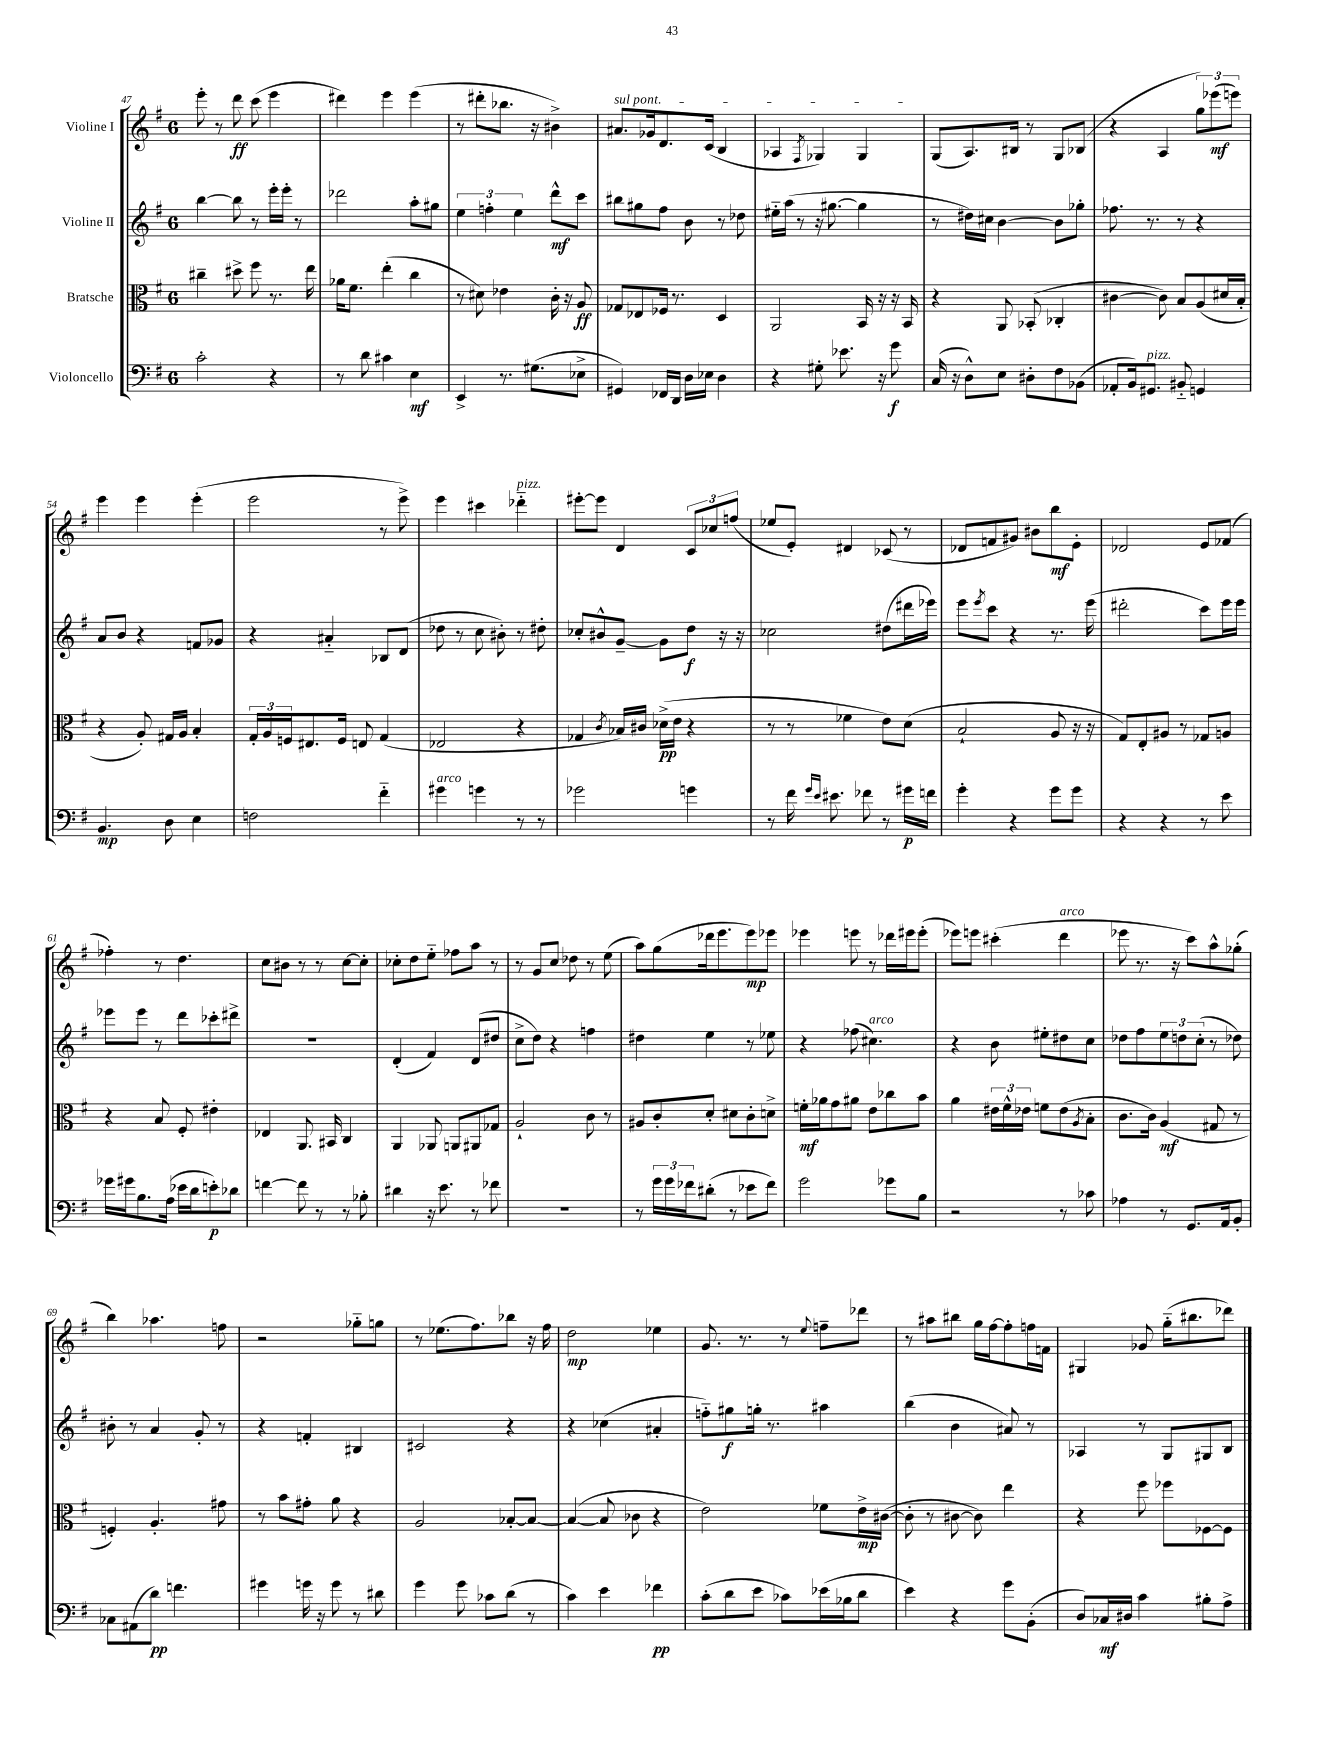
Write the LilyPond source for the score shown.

<<
\new StaffGroup <<
\new Staff = "s0" \with { instrumentName = "Violine I" } {
    \clef treble \key g \major \once \override Staff.TimeSignature.style = #'single-digit \time 6/8
    e'''8-. r8 d'''8\ff c'''8( e'''4 |
    dis'''4) e'''4 e'''4( |
    r8 dis'''8-. bes''8. r16 bis'4->) |
    \once \override TextSpanner.bound-details.left.text = \markup { \italic "sul pont." } ais'8.\startTextSpan ges'16 d'8. c'16( b4 |
    aes4 \acciaccatura { fis8 } ges4) ges4\stopTextSpan |
    g8( a8.) bis16 r8 g8 bes8( |
    r4 a4 \tuplet 3/2 { g''8) ees'''8\mf( e'''8) } |
    e'''4 e'''4 e'''4-.( |
    e'''2 r8 e'''8->) |
    e'''4 cis'''4 des'''4-_^\markup { \italic "pizz." } |
    eis'''8~-. eis'''8 d'4 \tuplet 3/2 { c'8 ces''8 f''8( } |
    ees''8 e'8-.) dis'4 ces'8( r8 |
    des'8 f'8 gis'8) bis'8 b''8\mf e'8-. |
    des'2 e'8 fes'8( |
    fes''4-.) r8 d''4. |
    c''8 bis'8 r8 r8 c''8~ c''8-. |
    ces''8-. d''8 e''8-_ fes''8 a''8 r8 |
    r8 g'8 c''8 des''8 r8 e''8( |
    a''8) g''8( des'''16 e'''8. e'''8\mp) ees'''8 |
    ees'''4 e'''8 r8 des'''16 eis'''16 eis'''8-.( |
    ees'''8) e'''8 cis'''4-.( d'''4^\markup { \italic "arco" } |
    ees'''8 r8. r16 c'''8) a''8-^ ges''8-.( |
    b''4) aes''4. f''8 |
    r2 ges''8-_ g''8 |
    r8 ees''8.( fis''8.) bes''8 r16 fis''16 |
    d''2\mp ees''4 |
    g'8. r8. r8 \appoggiatura { e''8 } f''8-- des'''8 |
    r8 ais''8 bis''8 g''16 fis''16~ fis''8-. f''16 f'16 |
    gis4 ges'8 g''16-_( bis''8. des'''8) \bar "|." |
}
\new Staff = "s1" \with { instrumentName = "Violine II" } {
    \clef treble \key g \major \once \override Staff.TimeSignature.style = #'single-digit \time 6/8
    b''4~ b''8 r8 e'''16-. e'''16-. r8 |
    des'''2 a''8-. gis''8 |
    \tuplet 3/2 { e''4 f''4-. e''4 } d'''8-^\mf c'''8 |
    bis''8 gis''8 fis''8 b'8 r8 des''8 |
    eis''16-_ a''16( r8 r16 gis''8.~ gis''4 |
    r8 dis''16) cis''16 b'4~ b'8 ges''8-. |
    fes''8. r8. r8 r4 |
    a'8 b'8 r4 f'8 ges'8 |
    r4 ais'4-_ bes8 d'8( |
    des''8 r8 c''8 bis'8-.) r8 dis''8-. |
    ces''8-. bis'8-^ g'8~-- g'8 d''8\f r16 r16 |
    ces''2 dis''8( dis'''16 ees'''16) |
    e'''8 \acciaccatura { e'''8 } c'''8 r4 r8. e'''16( |
    dis'''2-. c'''8) e'''16 e'''16 |
    ees'''8 ees'''8 r8 d'''8 ces'''8-. dis'''8-> |
    R2. |
    d'4-.( fis'4) d'8( dis''8 |
    c''8-> d''8) r4 f''4 |
    dis''4 e''4 r8 ees''8 |
    r4 fes''8( cis''4.^\markup { \italic "arco" }) |
    r4 b'8 eis''8-. dis''8 c''8 |
    des''8 fis''8 \tuplet 3/2 { e''8 d''8 c''8-.( } r8 des''8) |
    bis'8-. r8 a'4 g'8-. r8 |
    r4 f'4-. bis4 |
    cis'2 r4 |
    r4 ces''4( ais'4-. |
    f''8-_) gis''8\f g''16-. r8. ais''4 |
    b''4( b'4 ais'8) r8 |
    aes4 r8 g8 gis8 b8 \bar "|." |
}
\new Staff = "s2" \with { instrumentName = "Bratsche" } {
    \clef alto \key g \major \once \override Staff.TimeSignature.style = #'single-digit \time 6/8
    cis''4-- dis''8-> fis''8 r8. e''16 |
    aes'16 fis'8. e''4-.( c''4 |
    r8 dis'8) ees'4 c'16-. r16 a8\ff |
    ges8 ees8 fes16 r8. d4 |
    a,2 b,16 r16 r16 b,16 |
    r4 a,8 bes,8-.( ces4-. |
    cis'4~ cis'8) b8 a8( dis'16 b16-. |
    r4 a8-.) gis16 a16 b4-. |
    \tuplet 3/2 { g16-. a16 f16 } eis8. f16 e8 g4( |
    ees2 r4 |
    ges4 \acciaccatura { c'8 } bes16) cis'16 des'16->\pp( e'16 r4 |
    r8 r8 fes'4 e'8) d'8( |
    b2-! a8 r16 r16 |
    g8) e8-. ais8 r8 ges8 a8 |
    r4 b8 fis8-. eis'4-. |
    ees4 a,8. bis,16 c4 |
    a,4 aes,8 a,8 ais,8 ges8 |
    a2-! c'8 r8 |
    ais8 c'8-. d'8-. dis'8 c'8-. d'8-> |
    f'16-.\mf aes'16 g'8 ais'8 e'8 ces''8 b'8 |
    a'4 \tuplet 3/2 { eis'16 fis'16-^ ees'16 } f'8 ees'8( \acciaccatura { a8 } b8-. |
    c'8. c'16) a4\mf( gis8 r8 |
    f4-.) a4.-. gis'8 |
    r8 b'8 gis'8-. a'8 r4 |
    a2 bes8~-. bes8~ |
    bes4~( bes8 ces'8 r4 |
    e'2) fes'8 e'16->\mp cis'16~( |
    cis'8-. r8 cis'8~ cis'8) e''4 |
    r4 fis''8 fes''8 fes8~ fes8 \bar "|." |
}
\new Staff = "s3" \with { instrumentName = "Violoncello" } {
    \clef bass \key g \major \once \override Staff.TimeSignature.style = #'single-digit \time 6/8
    c'2-. r4 |
    r8 d'8 cis'4 e4\mf |
    e,4-> r8. gis8.( ees8-> |
    gis,4) fes,16 d,16 d16 ees16 d4 |
    r4 gis8-. ees'8. r16 g'8\f |
    c16( r16 d8-^) e8 dis8-. fis8 bes,8( |
    aes,8-. b,16) gis,8.^\markup { \italic "pizz." } bis,8-_ g,4 |
    b,4.\mp d8 e4 |
    f2 fis'4-_ |
    gis'4^\markup { \italic "arco" } g'4 r8 r8 |
    ges'2 g'4 |
    r8 fis'16 \grace { g'16 e'16 } eis'8. fes'8 r8 gis'16\p f'16 |
    g'4-. r4 g'8 g'8 |
    r4 r4 r8 e'8 |
    ges'16 gis'16 b8. a16( ees'16 d'16 e'8-.\p) des'8 |
    f'4~ f'8 r8 r8 bes8-. |
    dis'4 r16 e'8. r8 fes'8 |
    R2. |
    r8 \tuplet 3/2 { g'16 g'16 fes'16 } dis'8-.( r8 ees'8 fes'8) |
    g'2 ges'8 b8 |
    r2 r8 ces'8 |
    aes4 r8 g,8. a,16 b,8-. |
    ces8 ais,8( d'8\pp) f'4. |
    gis'4 g'16 r16 g'8 r8 dis'8 |
    g'4 g'8 ces'8 d'8( r8 |
    c'4) e'4 fes'4\pp |
    c'8-.( d'8 e'8 ces'8) ees'16( bes16 d'8 |
    e'4) r4 g'8 b,8-.( |
    d8) ces16\mf dis16 c'4 bis8-. a8-> \bar "|." |
}
>>
>>
\layout { \context { \Score currentBarNumber = #47 } }
